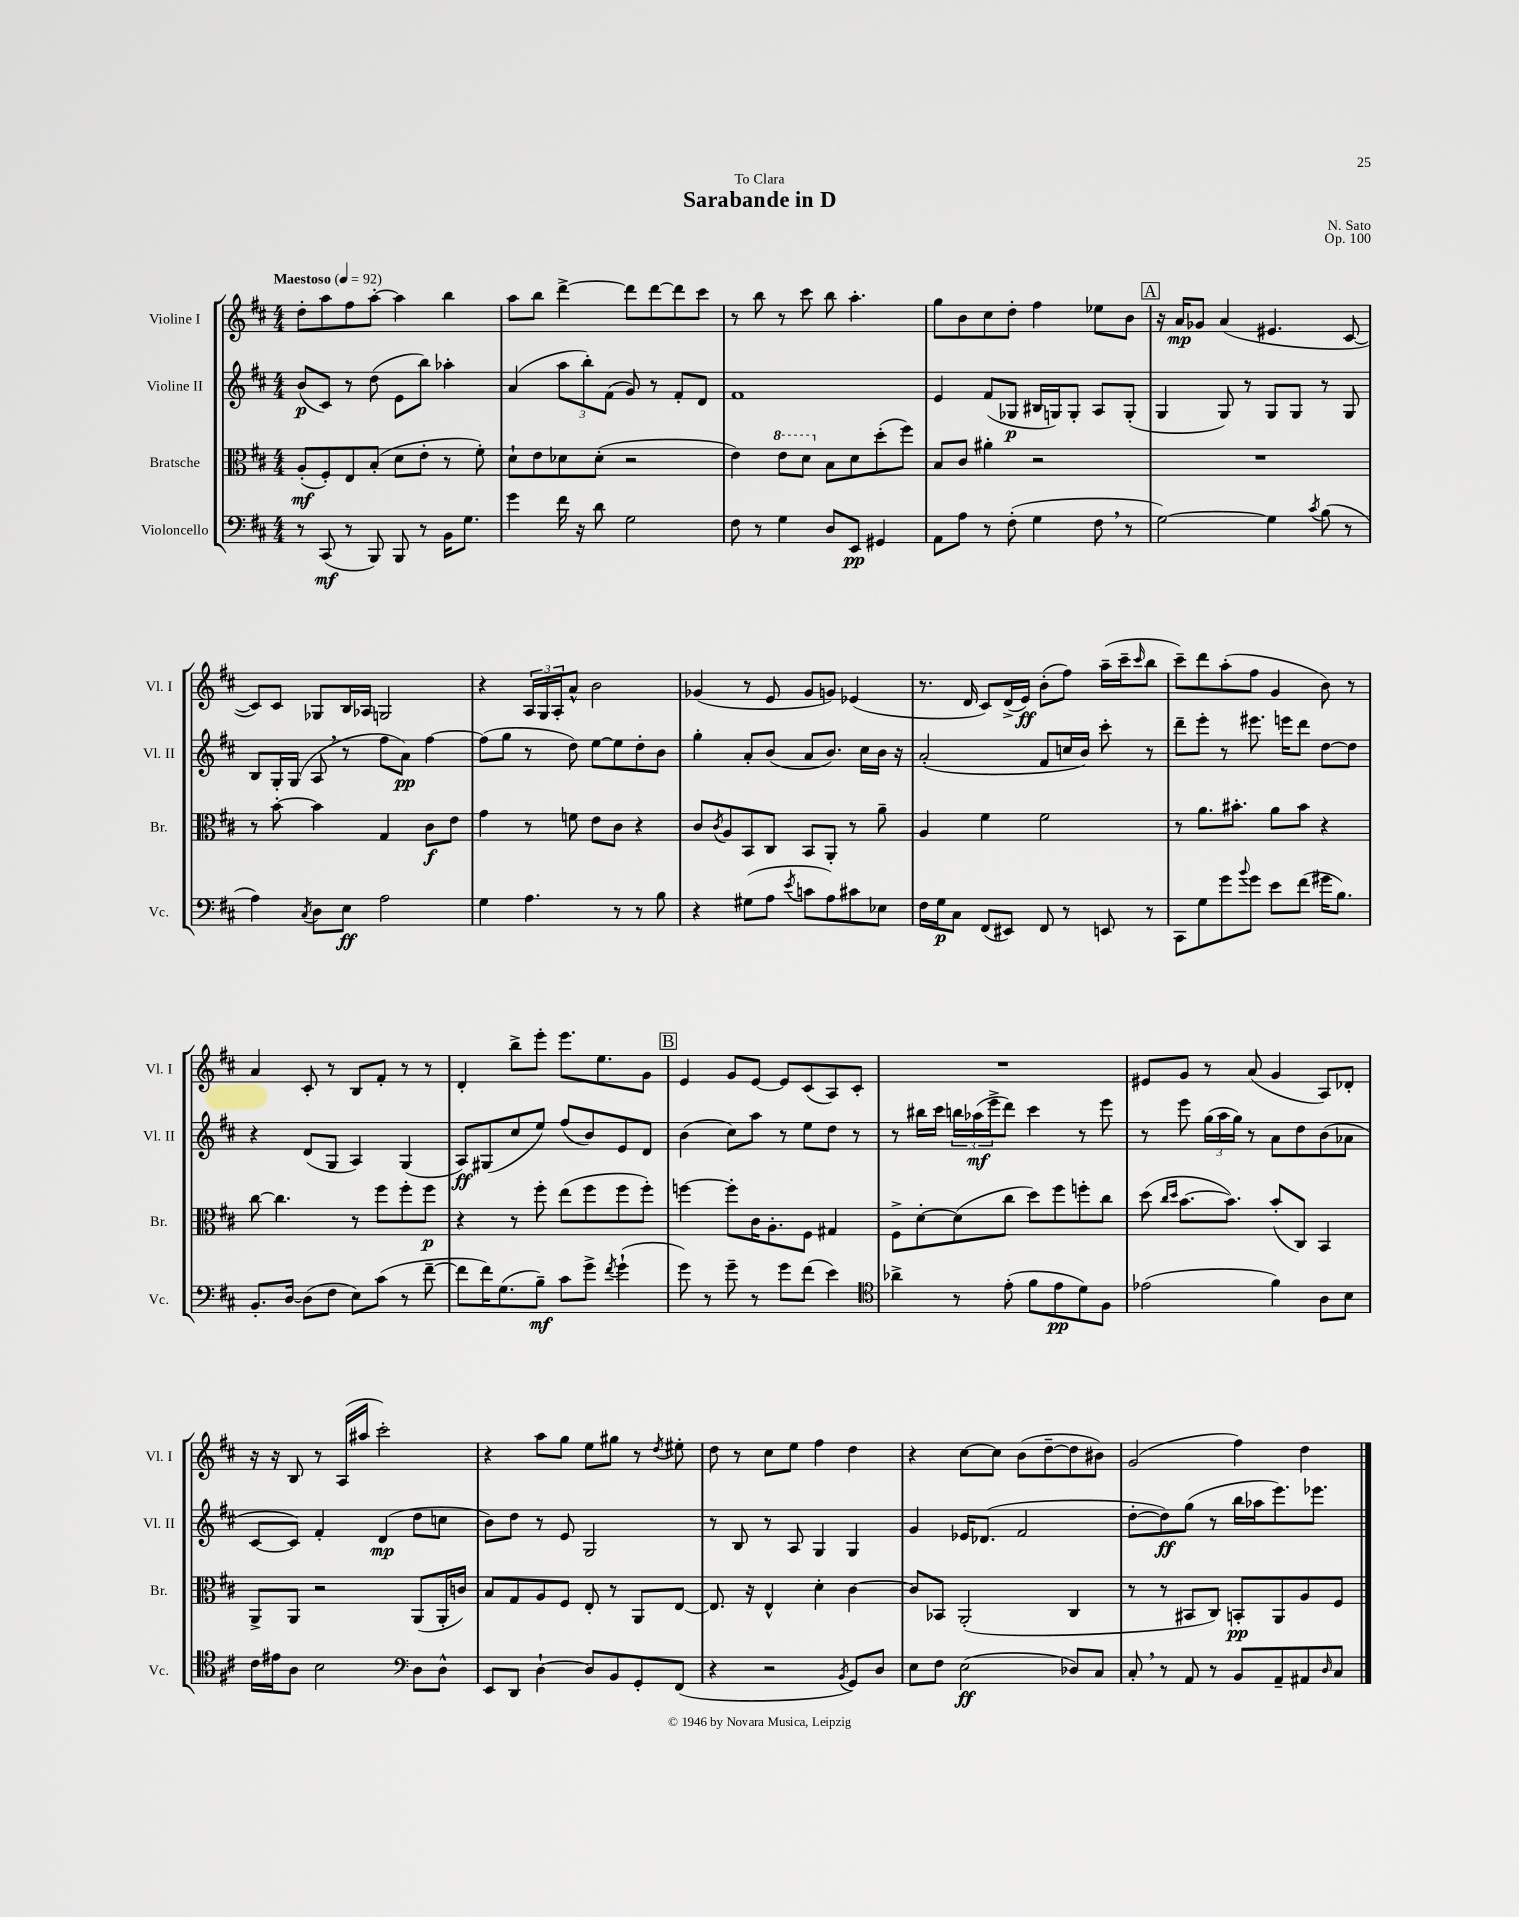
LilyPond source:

\header { title = "Sarabande in D" composer = "N. Sato" dedication = "To Clara" opus = "Op. 100" }
<<
\new StaffGroup <<
\new Staff = "s0" \with { instrumentName = "Violine I" shortInstrumentName = "Vl. I" } {
    \clef treble \key d \major \numericTimeSignature \time 4/4 \tempo "Maestoso" 4 = 92
    d''8-. a''8 fis''8 a''8~-. a''4 b''4 |
    a''8 b''8 d'''4~-> d'''8 d'''8~ d'''8 cis'''8 |
    r8 b''8 r8 cis'''8 b''8 a''4.-. |
    g''8 b'8 cis''8 d''8-. fis''4 ees''8 b'8 |
    \mark \markup { \box "A" } r16 a'16\mp ges'8 a'4( eis'4. cis'8~ |
    cis'8) cis'8 ges8 b16 aes16 g2 |
    r4 \tuplet 3/2 { a16 g16 a16-. } a'8-^ b'2 |
    ges'4( r8 e'8 ges'8 g'8) ees'4( |
    r8. d'16 cis'8) d'16->( e'16\ff) b'8-.( fis''8) a''16--( cis'''16-- \grace { cis'''16 } b''8 |
    cis'''8--) d'''8 a''8-.( fis''8 g'4 b'8) r8 |
    a'4 cis'8-. r8 b8 fis'8-. r8 r8 |
    d'4-. b''8-> e'''8-. e'''8. e''8. g'8 |
    \mark \markup { \box "B" } e'4 g'8 e'8~ e'8 cis'8( a8) cis'8-. |
    R1 |
    eis'8 g'8 r8 a'8( g'4 a8) des'8-. |
    r16 r16 b8 r8 a16( ais''16 cis'''2-.) |
    r4 a''8 g''8 e''8 gis''8 r8 \acciaccatura { d''8 } eis''8-. |
    d''8 r8 cis''8 e''8 fis''4 d''4 |
    r4 cis''8~ cis''8 b'8( d''8~-- d''8 bis'8) |
    g'2( fis''4) d''4 \bar "|." |
}
\new Staff = "s1" \with { instrumentName = "Violine II" shortInstrumentName = "Vl. II" } {
    \clef treble \key d \major \numericTimeSignature \time 4/4
    b'8\p( cis'8) r8 d''8( e'8 b''8) aes''4-. |
    a'4( \tuplet 3/2 { a''8 b''8-.) fis'8( } g'8) r8 fis'8-. d'8 |
    fis'1 |
    e'4 fis'8( ges8\p bis16 g16) g8-. a8 g8-.( |
    \mark \markup { \box "A" } g4 g8) r8 g8 g8 r8 g8 |
    b8 g16-. g16( a8 \breathe r8 fis''8 a'8\pp) fis''4~ |
    fis''8( g''8 r8 d''8) e''8~ e''8 d''8-. b'8 |
    g''4-. a'8-. b'8( a'8 b'8.) cis''16 b'16 r16 |
    a'2-.( fis'8 c''16 b'16) cis'''8-. r8 |
    d'''8-- e'''8-. r8 eis'''8. e'''16 d'''8 d''8~ d''8 |
    r4 d'8( g8 a4) g4( |
    a8\ff) gis8( cis''8 e''8) fis''8( b'8) e'8 d'8 |
    \mark \markup { \box "B" } b'4( cis''8) a''8 r8 e''8 d''8 r8 |
    r8 bis''16 cis'''16 \tuplet 3/2 { b''16 aes''16\mf( e'''16-> } d'''8) cis'''4 r8 e'''8 |
    r8 e'''8 \tuplet 3/2 { g''16( a''16 g''16) } r8 a'8 d''8 b'8( aes'8 |
    cis'8~ cis'8) fis'4-. d'4\mp( d''8 c''8 |
    b'8) d''8 r8 e'8 g2 |
    r8 b8 r8 a8 g4 g4 |
    g'4 ees'16 des'8.( fis'2 |
    d''8~-. d''8\ff) g''8( r8 b''16 aes''16 e'''8.) ees'''8. \bar "|." |
}
\new Staff = "s2" \with { instrumentName = "Bratsche" shortInstrumentName = "Br." } {
    \clef alto \key d \major \numericTimeSignature \time 4/4
    a8-.\mf( fis8-.) e8 b8-.( d'8 e'8-. r8 fis'8-.) |
    d'8-! e'8 des'8 des'8-.( r2 |
    e'4) \ottava #1 e''8 d''8 \ottava #0 b8 d'8 d''8-.( fis''8) |
    b8 cis'8 ais'4-. r2 |
    \mark \markup { \box "A" } R1 |
    r8 b'8~-. b'4 g4 cis'8\f e'8 |
    g'4 r8 f'8 e'8 cis'8 r4 |
    cis'8 \acciaccatura { cis'8 } a8 b,8 cis8 b,8 a,8-. r8 a'8-- |
    a4 fis'4 fis'2 |
    r8 a'8. bis'8.-. a'8 bis'8 r4 |
    cis''8~ cis''4. r8 fis''8 fis''8-. fis''8\p |
    r4 r8 fis''8-. e''8( fis''8 fis''8 fis''8-.) |
    \mark \markup { \box "B" } f''4~ f''8-. cis'16 a8.-. fis8 gis4 |
    fis8-> d'8~-. d'8( cis''8 d''8) fis''8 f''8-. cis''8 |
    d''8( \grace { cis''16 d''16 } b'8.~ b'8.) b'8-.( cis8) b,4 |
    a,8-> a,8 r2 a,8( a,16-. c'16) |
    b8 g8 a8 fis8 e8-. r8 a,8 e8~ |
    e8. r16 e4-^ d'4-. cis'4~ |
    cis'8 bes,8 a,2-.( cis4 |
    r8 r8 bis,8 cis8) b,8-.\pp a,8 a8 fis8 \bar "|." |
}
\new Staff = "s3" \with { instrumentName = "Violoncello" shortInstrumentName = "Vc." } {
    \clef bass \key d \major \numericTimeSignature \time 4/4
    r8 cis,8\mf( r8 b,,8) b,,8 r8 b,16 g8. |
    g'4 fis'16 r16 d'8 g2 |
    fis8 r8 g4 d8 e,8\pp gis,4 |
    a,8 a8 r8 fis8-.( g4 fis8 \breathe r8 |
    \mark \markup { \box "A" } g2~) g4 \acciaccatura { cis'8 } b8( r8 |
    a4) \acciaccatura { cis8 } d8 e8\ff a2 |
    g4 a4. r8 r8 b8 |
    r4 gis8( a8 \acciaccatura { e'8 } c'8 a8) cis'8 ees8 |
    fis16 g16\p cis8 fis,8( eis,8) fis,8 r8 e,8 r8 |
    cis,8 g8 g'8 \appoggiatura { b'8 } g'8 e'8 fis'8( gis'16 b8.) |
    b,8.-. d16~ d8( fis8 e8) cis'8( r8 fis'8~-- |
    fis'8 fis'16) g8.( b8--\mf) cis'8 g'8-> \acciaccatura { fis'8 } g'4-!( |
    \mark \markup { \box "B" } g'8) r8 g'8-- r8 g'8 fis'8( e'4) |
    \clef tenor aes'4-> r8 e'8-.( fis'8 e'8\pp d'8) fis8 |
    ees'2( fis'4) a8 b8 |
    cis'16 eis'16 a8 b2 \clef bass d8 d8-^ |
    e,8 d,8 d4~-! d8 b,8 g,8-. fis,8( |
    r4 r2 \acciaccatura { b,8 } g,8) d8 |
    e8 fis8 e2\ff( des8) cis8 |
    cis8-. \breathe r8 a,8 r8 b,8 a,8-- ais,8 \grace { d16 } cis8 \bar "|." |
}
>>
>>
\layout { \context { \Score \remove "Bar_number_engraver" } }
